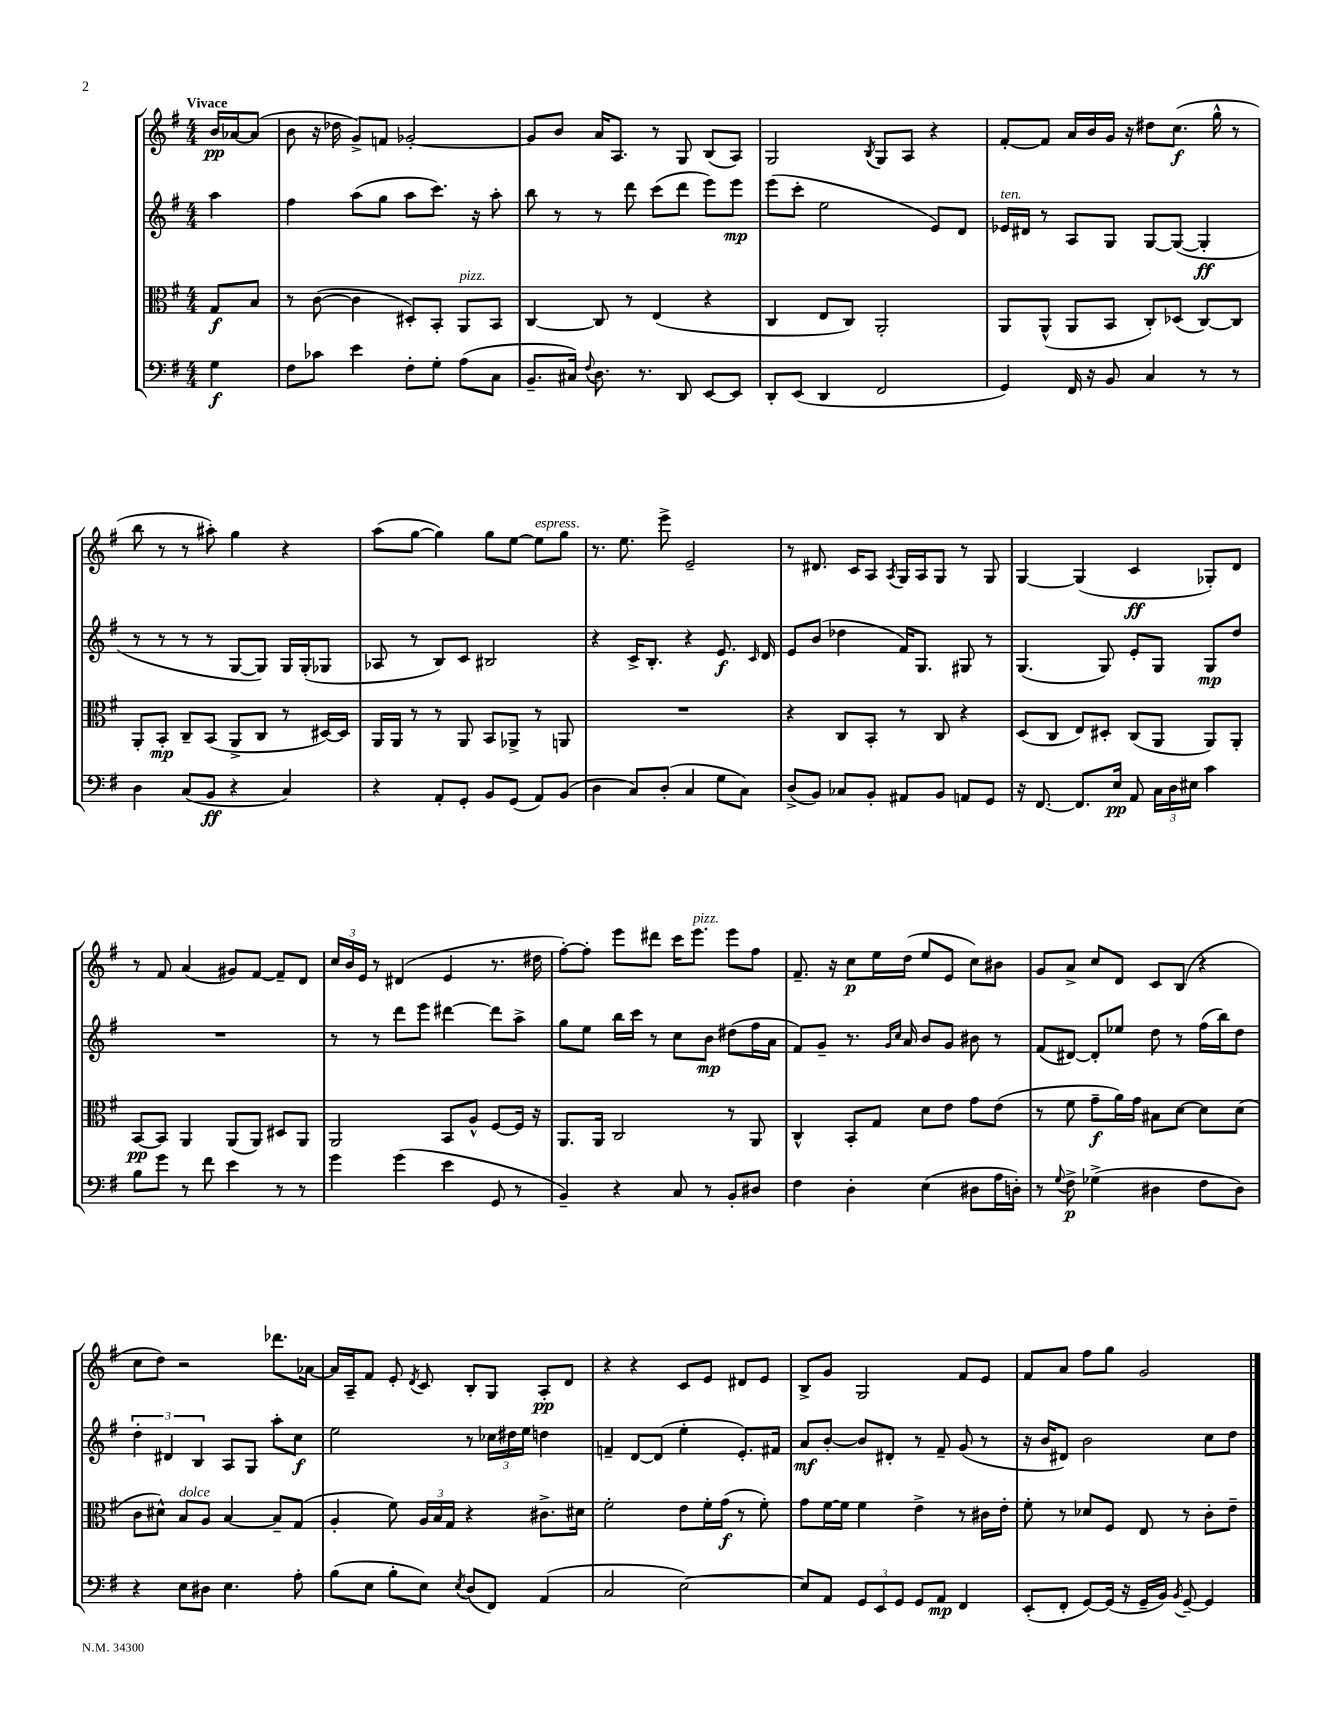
<<
\new StaffGroup <<
\new Staff = "s0" {
    \clef treble \key g \major \numericTimeSignature \time 4/4 \partial 4 \tempo "Vivace"
    \autoBeamOff b'16[\pp aes'16~ aes'8]( |
    b'8 r16 des''16 g'8[->) f'8] ges'2~-. |
    ges'8[ b'8] a'16[ a8.] r8 g8 b8[( a8]) |
    g2 \acciaccatura { b8 } g8[ a8] r4 |
    fis'8[~-. fis'8] a'16[ b'16 g'16] r16 dis''8[ c''8.]\f( g''16-^ r8 |
    b''8 r8 r8 ais''8-.) g''4 r4 |
    a''8[( g''8]~ g''4) g''8[ e''8]~ e''8[^\markup { \italic "espress." } g''8] |
    r8. e''8. e'''8-> e'2-- |
    r8 dis'8. c'16[ a8] \acciaccatura { a8 } g16[ a16 g8] r8 g8 |
    g4~ g4( c'4\ff ges8[-.) d'8] |
    r8 fis'8 a'4( gis'8[) fis'8]~ fis'8[-- d'8] |
    \tuplet 3/2 { c''16[ b'16 e'16] } r8 dis'4( e'4 r8. dis''16 |
    fis''8[~-.) fis''8]-. e'''8[ dis'''8] c'''16[ e'''8.]^\markup { \italic "pizz." } e'''8[ fis''8] |
    fis'8.-- r16 c''8[\p e''16 d''16]( e''8[ e'8] c''8[) bis'8] |
    g'8[ a'8]-> c''8[ d'8] c'8[ b8]( r4 |
    c''8[ d''8]) r2 des'''8.[ aes'16]~ |
    aes'16[ a16-- fis'8] e'8-. \acciaccatura { d'8 } c'8 b8[-. g8] a8[-.\pp d'8] |
    r4 r4 c'8[ e'8] dis'8[ e'8] |
    b8[-> g'8] g2 fis'8[ e'8] |
    fis'8[ a'8] fis''8[ g''8] g'2 \bar "|." |
}
\new Staff = "s1" {
    \clef treble \key g \major \numericTimeSignature \time 4/4 \partial 4
    \autoBeamOff a''4 |
    fis''4 a''8[( g''8] a''8[ c'''8.]) r16 a''8-. |
    b''8 r8 r8 d'''8 c'''8[( d'''8] e'''8[) e'''8]\mp |
    e'''8[( c'''8]-. e''2 e'8[) d'8] |
    ees'16[^\markup { \italic "ten." } dis'16] r8 a8[ g8] g8[~ g8]~( g4-.\ff |
    r8 r8 r8 r8 g8[~ g8]) g16[ g16-.( ges8] |
    aes8 r8 b8[) c'8] bis2 |
    r4 c'16[-> b8.]-. r4 e'8.\f \grace { c'16 } d'16 |
    e'8[ b'8]( des''4 fis'16[) g8.] gis8 r8 |
    g4.( g8) e'8[-. g8] g8[\mp d''8] |
    R1 |
    r8 r8 d'''8[ e'''8] dis'''4~ dis'''8[ a''8]-> |
    g''8[ e''8] b''16[ c'''16] r8 c''8[ b'8]\mp dis''8[( fis''16 a'16] |
    fis'8[) g'8]-- r8. \grace { g'16[ c''16] } a'16 b'8[ g'8] bis'8 r8 |
    fis'8[( dis'8]~) dis'8[-. ees''8] d''8 r8 fis''16[( b''16) d''8] |
    \tuplet 3/2 { d''4-. dis'4 b4 } a8[ g8] a''8[-. c''8]\f |
    e''2 r8 \tuplet 3/2 { ces''16[ dis''16 e''16] } d''4 |
    f'4-- d'8[~ d'8]( e''4-. e'8.[-.) fis'16] |
    a'8[\mf b'8]~-. b'8[ dis'8]-. r8 fis'8-- g'8( r8 |
    r16 b'16[ dis'8]) b'2 c''8[ d''8] \bar "|." |
}
\new Staff = "s2" {
    \clef alto \key g \major \numericTimeSignature \time 4/4 \partial 4
    \autoBeamOff g8[\f b8] |
    r8 c'8~( c'4 dis8[-.) b,8]-. a,8[^\markup { \italic "pizz." } b,8] |
    c4~ c8 r8 e4( r4 |
    c4 e8[ c8]) a,2-. |
    a,8[ a,8]-^( a,8[ b,8] c8[-.) des8]( c8[~) c8] |
    a,8[-. b,8]-.\mp c8[-- b,8]( a,8[-> c8] r8 dis16[~) dis16] |
    a,16[ a,16] r8 r8 a,8 b,8[ aes,8]-> r8 a,8 |
    R1 |
    r4 c8[ b,8]-. r8 c8 r4 |
    d8[( c8] e8[) dis8]-. c8[( a,8] a,8[) a,8]-. |
    b,8[~\pp b,8] a,4 a,8[( a,8]) dis8[ a,8] |
    a,2 b,8[ a8]-^ fis8[~ fis16] r16 |
    a,8.[ a,16] c2 r8 a,8 |
    c4-^ b,8[-. g8] d'8[ e'8] g'8[ e'8]( |
    r8 fis'8 g'8[--\f a'16) g'16] bis8[ d'8]~ d'8[ d'8]( |
    c'8[ dis'8]-^) b8[^\markup { \italic "dolce" } a8] b4~ b8[-- g8]( |
    a4-. fis'8) \tuplet 3/2 { a16[ b16 g16] } r4 cis'8.[-> dis'16] |
    fis'2-. e'8[ fis'16-. g'16]\f( r8 fis'8-.) |
    g'8[ fis'16~ fis'16] fis'4 e'4-> r8 cis'16[ e'16]-. |
    fis'8-. r8 des'8[ fis8] e8 r8 c'8[-. e'8]-- \bar "|." |
}
\new Staff = "s3" {
    \clef bass \key g \major \numericTimeSignature \time 4/4 \partial 4
    \autoBeamOff g4\f |
    fis8[ ces'8] e'4 fis8[-. g8]-. a8[( c8] |
    b,8.[-- cis16]) \appoggiatura { fis8 } d8. r8. d,8 e,8[~ e,8] |
    d,8[-. e,8]( d,4 fis,2 |
    g,4) fis,16 r16 b,8 c4 r8 r8 |
    d4 c8[( b,8]\ff r4 c4) |
    r4 a,8[-. g,8]-. b,8[ g,8]( a,8[) b,8]( |
    d4 c8[) d8]-.( c4 g8[ c8]) |
    d8[->( b,8]) ces8[ b,8]-. ais,8[ b,8] a,8[ g,8] |
    r16 fis,8.~ fis,8.[ e16]\pp a,8 \tuplet 3/2 { c16[ d16 eis16] } c'4 |
    b8[ g'8] r8 fis'8 e'4 r8 r8 |
    g'4 g'4( e'4 g,8 r8 |
    b,4--) r4 c8 r8 b,8[-. dis8] |
    fis4 d4-. e4( dis8[ a16 d16]-.) |
    r8 \appoggiatura { g8 } fis8->\p ges4->( dis4 fis8[ dis8]) |
    r4 e8[ dis8] e4. a8-. |
    b8[( e8] b8[-. e8]) \acciaccatura { e8 } d8[( fis,8]) a,4( |
    c2 e2~) |
    e8[ a,8] \tuplet 3/2 { g,8[ e,8 g,8] } g,8[ a,8]\mp fis,4 |
    e,8[-.( fis,8]-. g,8[~) g,16]( r16 g,16[-- b,16]) \acciaccatura { b,8 } g,8~-- g,4 \bar "|." |
}
>>
>>
\layout { \context { \Score \remove "Bar_number_engraver" } }
